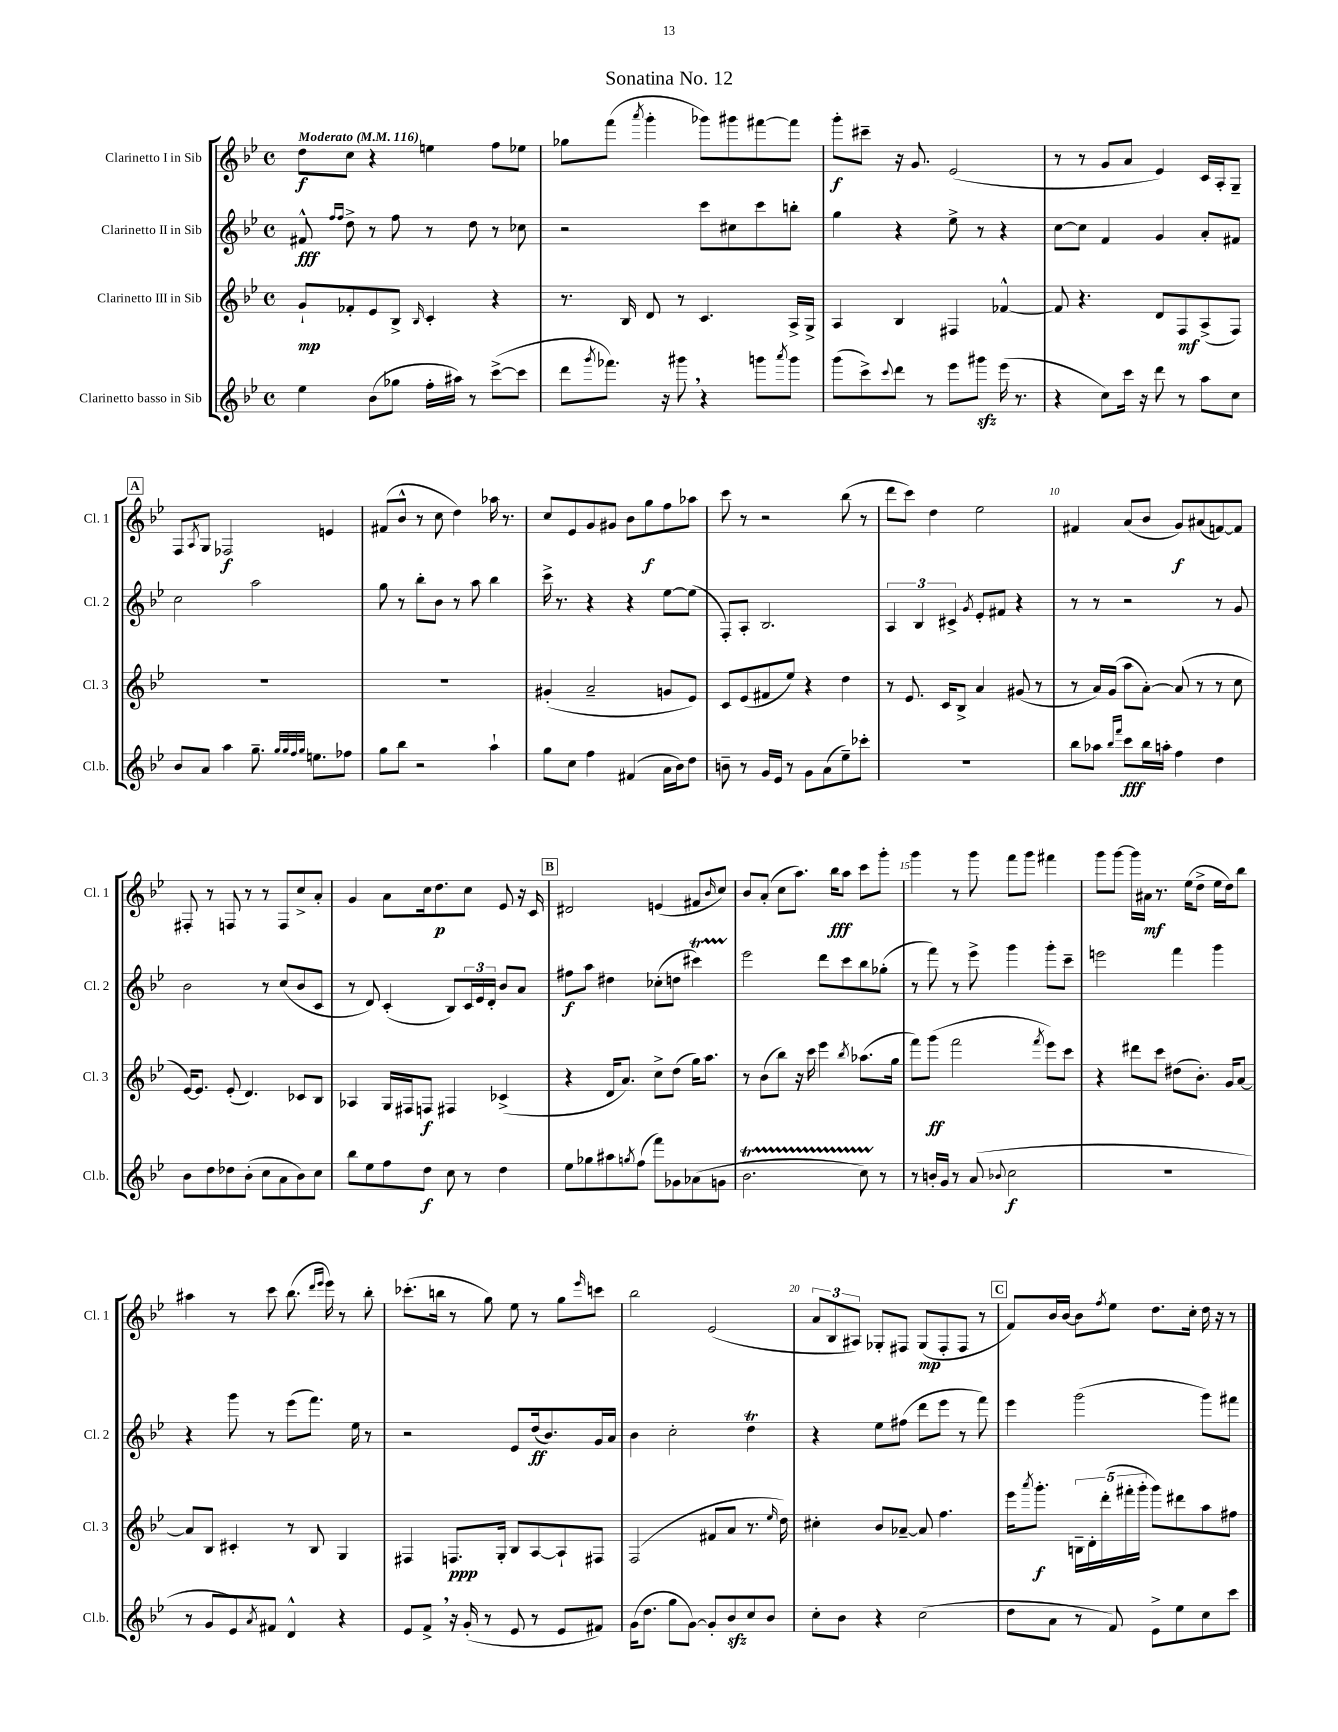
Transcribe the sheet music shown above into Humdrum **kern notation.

**kern	**dynam	**kern	**dynam	**kern	**dynam	**kern	**dynam
*part4	*part4	*part3	*part3	*part2	*part2	*part1	*part1
*staff4	*staff4	*staff3	*staff3	*staff2	*staff2	*staff1	*staff1
*I"Clarinetto basso in Sib	*	*I"Clarinetto III in Sib	*	*I"Clarinetto II in Sib	*	*I"Clarinetto I in Sib	*
*I'Cl.b.	*	*I'Cl. 3	*	*I'Cl. 2	*	*I'Cl. 1	*
*clefG2	*	*clefG2	*	*clefG2	*	*clefG2	*
*k[b-e-]	*	*k[b-e-]	*	*k[b-e-]	*	*k[b-e-]	*
*M4/4	*	*M4/4	*	*M4/4	*	*M4/4	*
*met(c)	*	*met(c)	*	*met(c)	*	*met(c)	*
*MM116	*	*MM116	*	*MM116	*	*MM116	*
=1	=1	=1	=1	=1	=1	=1	=1
!	!	!	!	!	!	!LO:TX:a:B:t=Moderato	!
4ee-\	.	8g`/L	mp	8f#X^^/	fff	8dd\L	f
.	.	.	.	16qqff/LL	.	.	.
.	.	.	.	16qqff/JJ	.	.	.
.	.	8f-X'/	.	8dd^\	.	8cc\J	.
(8b-\L	.	8e-/	.	8r	.	4r	.
8gg-X\J	.	8B-^/J	.	8ff\	.	.	.
.	.	16qqB-/	.	.	.	.	.
16ff'\LL	.	4c'/	.	8r	.	4een\	.
16aa#X\JJ)	.	.	.	.	.	.	.
8r	.	.	.	8dd\	.	.	.
([8ccc^\L	.	4r	.	8r	.	8ff\L	.
8ccc\J]	.	.	.	8cc-X\	.	8ee-X\J	.
=2	=2	=2	=2	=2	=2	=2	=2
8ddd\L	.	8.r	.	2r	.	8gg-X\L	.
8qggg/	.	.	.	.	.	.	.
8.fff-X\J)	.	.	.	.	.	(8fff\J	.
.	.	16B-/	.	.	.	.	.
.	.	.	.	.	.	8qaaa/	.
.	.	8d/	.	.	.	4ggg'\	.
16r	.	.	.	.	.	.	.
8ggg#X,\	.	8r	.	.	.	.	.
4r	.	4.c/	.	8ccc\L	.	8ggg-X\L)	.
.	.	.	.	8cc#X\	.	8ggg#X\	.
8gggn\L	.	.	.	8ccc\	.	[8fff#X\	.
8qaaa/	.	.	.	.	.	.	.
8ggg\J	.	16A^/LL	.	8bbn'\J	.	8fff#\J]	.
.	.	16G^/JJ	.	.	.	.	.
=3	=3	=3	=3	=3	=3	=3	=3
(8ggg\L	.	4A/	.	4gg\	.	8ggg'\L	f
8ccc^\)	.	.	.	.	.	8ccc#X~\J	.
8qqccc/	.	.	.	.	.	.	.
8ddd\J	.	4B-/	.	4r	.	16r	.
.	.	.	.	.	.	8.g/	.
8r	.	.	.	.	.	.	.
8eee-\L	.	4F#X/	.	8ee-^\	.	(2e-/	.
8ggg#Xzz\J	.	.	.	8r	.	.	.
(16eee-\	.	[4f-X^^/	.	4r	.	.	.
8.r	.	.	.	.	.	.	.
=4	=4	=4	=4	=4	=4	=4	=4
4r	.	8f-/]	.	[8cc\L	.	8r	.
.	.	4.r	.	8cc\J]	.	8r	.
8cc\L)	.	.	.	4f/	.	8g/L	.
16ccc\Jk	.	.	.	.	.	8a/J	.
16r	.	.	.	.	.	.	.
8ddd\	.	8d/L	.	4g/	.	4e-/)	.
8r	.	8F/	mf	.	.	.	.
8aa\L	.	(8A^/	.	8a'/L	.	16c/LL	.
.	.	.	.	.	.	16A'/J	.
8cc\J	.	8F/J)	.	8f#X/J	.	8G~/J	.
!!LO:LB:g=z
!!LO:REH:place=s1:t=A
=5	=5	=5	=5	=5	=5	=5	=5
8b-/L	.	1r	.	2cc\	.	8F/L	.
.	.	.	.	.	.	8qA/	.
8a/J	.	.	.	.	.	8G/J	.
4aa\	.	.	.	.	.	2F-X/	f
8.gg~\	.	.	.	2aa\	.	.	.
32qqgg/LLL	.	.	.	.	.	.	.
32qqgg/	.	.	.	.	.	.	.
32qqff/	.	.	.	.	.	.	.
32qqgg/JJJ	.	.	.	.	.	.	.
8.een\L	.	.	.	.	.	.	.
.	.	.	.	.	.	4en/	.
8ff-X\J	.	.	.	.	.	.	.
=6	=6	=6	=6	=6	=6	=6	=6
8gg\L	.	1r	.	8gg\	.	(8f#X/L	.
8bb-\J	.	.	.	8r	.	8b-^^/J	.
2r	.	.	.	8bb-'\L	.	8r	.
.	.	.	.	8b-\J	.	8cc\	.
.	.	.	.	8r	.	4dd\)	.
.	.	.	.	8aa\	.	.	.
4aa`\	.	.	.	4bb-\	.	16aa-X\	.
.	.	.	.	.	.	8.r	.
=7	=7	=7	=7	=7	=7	=7	=7
8gg\L	.	(4g#X'/	.	16ccc^\	.	8cc/L	.
.	.	.	.	8.r	.	.	.
8cc\J	.	.	.	.	.	8e-/	.
4ff\	.	2a~/	.	4r	.	8g/	.
.	.	.	.	.	.	8g#X/J	.
(4f#X/	.	.	.	4r	.	8b-\L	.
.	.	.	.	.	.	8gg\	f
16a\LL	.	8gn/L	.	[8ee-\L	.	8ff\	.
16b-\J)	.	.	.	.	.	.	.
8dd\J	.	8e-/J)	.	(8ee-\J]	.	8aa-X\J	.
=8	=8	=8	=8	=8	=8	=8	=8
8bn~\	.	8c/L	.	8F'/L)	.	8ccc\	.
8r	.	(8e-/	.	8A'/J	.	8r	.
16g/LL	.	8f#X/	.	2.B-/	.	2r	.
16e-/JJ	.	.	.	.	.	.	.
8r	.	8ee-/J)	.	.	.	.	.
8g\L	.	4r	.	.	.	.	.
(8a\	.	.	.	.	.	.	.
8ee-~\)	.	4dd\	.	.	.	(8bb-\	.
8ccc-X'\J	.	.	.	.	.	8r	.
=9	=9	=9	=9	=9	=9	=9	=9
1r	.	8r	.	6A/	.	8ddd\L	.
.	.	8.e-/	.	.	.	8ccc\J)	.
.	.	.	.	6B-/	.	.	.
.	.	.	.	.	.	4dd\	.
.	.	16c/KL	.	.	.	.	.
.	.	.	.	6c#X^/	.	.	.
.	.	8B-^/J	.	.	.	.	.
.	.	.	.	8qg/	.	.	.
.	.	4a/	.	8e-'/L	.	2ee-\	.
.	.	.	.	8f#X/J	.	.	.
.	.	(8g#X/	.	4r	.	.	.
.	.	8r	.	.	.	.	.
=10	=10	=10	=10	=10	=10	=10	=10
8bb-\L	.	8r	.	8r	.	4f#X/	.
8aa-X\J	.	16a/LL)	.	8r	.	.	.
.	.	(16g/JJ	.	.	.	.	.
16qqbb-/LL	.	.	.	.	.	.	.
16qqfff/JJ	.	.	.	.	.	.	.
8ccc\L	fff	8aa\L	.	2r	.	(8a/L	.
16bb-\L	.	[8a'\J)	.	.	.	8b-/J	.
16aan'\JJ	.	.	.	.	.	.	.
4ff\	.	(8a/]	.	.	.	8g/L)	f
.	.	8r	.	.	.	(8a#X/	.
4dd\	.	8r	.	8r	.	[8fn/)	.
.	.	8cc\	.	8g/	.	8f/J]	.
!!LO:LB:g=z
=11	=11	=11	=11	=11	=11	=11	=11
8b-\L	.	[16e-/KL)	.	2b-\	.	8F#X'/	.
.	.	8.e-/J]	.	.	.	.	.
8dd\	.	.	.	.	.	8r	.
8dd-X\	.	(8e-'/	.	.	.	8Fn/	.
(8b-'\J	.	4.d/)	.	.	.	8r	.
8cc\L	.	.	.	8r	.	8r	.
8a\	.	.	.	(8cc/L	.	8F/L	.
8b-\)	.	8c-X/L	.	8b-/	.	8cc^/	.
8cc\J	.	8B-/J	.	8c/J	.	8a'/J	.
=12	=12	=12	=12	=12	=12	=12	=12
8bb-\L	.	4A-X/	.	8r	.	4g/	.
8ee-\	.	.	.	8d/)	.	.	.
8ff\	.	16G/LL	.	(4c'/	.	8a\L	.
.	.	16F#X/J	.	.	.	.	.
8dd\J	f	8Fn/J	f	.	.	16cc\k	.
.	.	.	.	.	.	8.dd\	p
8cc\	.	4F#X/	.	8B-/L)	.	.	.
8r	.	.	.	24c/L	.	8cc\J	.
.	.	.	.	24e-/	.	.	.
.	.	.	.	24d'/JJ	.	.	.
4dd\	.	(4c-X^/	.	8b-/L	.	8e-/	.
.	.	.	.	8a/J	.	16r	.
.	.	.	.	.	.	16c/	.
!!LO:REH:place=s1:t=B
=13	=13	=13	=13	=13	=13	=13	=13
8ee-\L	.	4r	.	8ff#X\L	f	2d#X/	.
8gg-X\	.	.	.	8aa\J	.	.	.
8aa#X\	.	16d/KL	.	4dd#X\	.	.	.
.	.	8.a/J)	.	.	.	.	.
8qggn/	.	.	.	.	.	.	.
(8ff\J	.	.	.	.	.	.	.
8fff\L)	.	8cc^\L	.	(8cc-X'\L	.	(4en/	.
8g-X\	.	(8dd\J	.	8ddn\J	.	.	.
(8a-X\	.	16gg\KL)	.	4ccc#Xt\)	.	8f#X/L	.
.	.	8.aa\J	.	.	.	.	.
.	.	.	.	.	.	16qqb-/	.
8gn\J	.	.	.	.	.	8cc/J)	.
=14	=14	=14	=14	=14	=14	=14	=14
2.b-T\	.	8r	.	2eee-\	.	8b-/L	.
.	.	(8b-\L	.	.	.	(8a'/J	.
.	.	8bb-\J)	.	.	.	8cc\L	.
.	.	16r	.	.	.	8.aa\J)	.
.	.	16ccc\	.	.	.	.	.
.	.	4eee-\	.	8ddd\L	.	.	.
.	.	.	.	.	.	16bb-\KL	fff
.	.	.	.	8ccc\	.	8aa\J	.
.	.	8qbb-/	.	.	.	.	.
8ccTTT\)	.	(8.aa-X\L	.	8bb-\	.	8ccc\L	.
8r	.	.	.	(8gg-X'\J	.	8ggg'\J	.
.	.	16gg\Jk	.	.	.	.	.
=15	=15	=15	=15	=15	=15	=15	=15
8r	.	8fff\L)	.	8r	.	4ggg\	.
16bn'/LL	.	(8ggg\J	ff	8fff\)	.	.	.
16g/JJ	.	.	.	.	.	.	.
8r	.	2fff\	.	8r	.	8r	.
(8a/	.	.	.	8eee-^\	.	8ggg\	.
8qqb-X/	.	.	.	.	.	.	.
2cc\	f	.	.	4ggg\	.	8fff\L	.
.	.	.	.	.	.	8ggg\J	.
.	.	8qfff/	.	.	.	.	.
.	.	8eee-\L)	.	8ggg'\L	.	4fff#X\	.
.	.	8ccc\J	.	8ccc~\J	.	.	.
=16	=16	=16	=16	=16	=16	=16	=16
1r	.	4r	.	2eeen\	.	8ggg\L	.
.	.	.	.	.	.	[8ggg\J	.
.	.	8ddd#X\L	.	.	.	16ggg\LL]	.
.	.	.	.	.	.	16a#X\JJ	mf
.	.	8ccc\J	.	.	.	8.r	.
.	.	(8dd#X\L	.	4fff\	.	.	.
.	.	.	.	.	.	(16ee-\KL	.
.	.	8.b-'\J)	.	.	.	8dd^\J	.
.	.	.	.	4ggg\	.	16ee-\LL	.
.	.	16g/KL	.	.	.	16dd\J)	.
.	.	[8a/J	.	.	.	8bb-\J	.
!!LO:LB:g=z
=17	=17	=17	=17	=17	=17	=17	=17
8r	.	8a/L]	.	4r	.	4aa#X\	.
8g/L	.	8B-/J	.	.	.	.	.
8e-/)	.	4c#X'/	.	8ggg\	.	8r	.
8qa/	.	.	.	.	.	.	.
8f#X/J	.	.	.	8r	.	8ccc\	.
4d^^/	.	8r	.	(8eee-\L	.	(8.bb-\	.
.	.	8B-/	.	8.fff\J)	.	.	.
.	.	.	.	.	.	16qqddd/LL	.
.	.	.	.	.	.	16qqeee-/JJ	.
.	.	.	.	.	.	16eee-\)	.
4r	.	4G/	.	.	.	8r	.
.	.	.	.	16ee-\	.	.	.
.	.	.	.	8r	.	8bb-'\	.
=18	=18	=18	=18	=18	=18	=18	=18
8e-/L	.	4F#X/	.	2r	.	(8.ccc-X'\L	.
8f^,/J	.	.	.	.	.	.	.
.	.	.	.	.	.	16bbn\Jk	.
16r	.	8.Fn/L	ppp	.	.	8r	.
(16g'/	.	.	.	.	.	.	.
8r	.	.	.	.	.	8gg\)	.
.	.	16G'/Jk	.	.	.	.	.
8e-/	.	8B-/L	.	8e-/L	.	8ee-\	.
8r	.	[8A/	.	(16dd/k	ff	8r	.
.	.	.	.	8.b-/)	.	.	.
8e-/L	.	8A`/]	.	.	.	8gg\L	.
.	.	.	.	.	.	16qqeee-/	.
8f#X/J)	.	8F#X/J	.	16g/L	.	8cccn\J	.
.	.	.	.	16a/JJ	.	.	.
=19	=19	=19	=19	=19	=19	=19	=19
(16g\KL	.	(2F/	.	4b-\	.	2bb-\	.
8.dd\J	.	.	.	.	.	.	.
8gg\L	.	.	.	2cc'\	.	.	.
[8g\J)	.	.	.	.	.	.	.
8g'/L]	.	8f#X/L	.	.	.	(2e-/	.
8b-zz/	.	8a/J	.	.	.	.	.
8cc/	.	8.r	.	4ddt\	.	.	.
8b-/J	.	.	.	.	.	.	.
.	.	16qqee-/	.	.	.	.	.
.	.	16dd\)	.	.	.	.	.
=20	=20	=20	=20	=20	=20	=20	=20
8cc'\L	.	4cc#X'\	.	4r	.	12a/L	.
.	.	.	.	.	.	12B-/	.
8b-\J	.	.	.	.	.	.	.
.	.	.	.	.	.	12A#X/J)	.
4r	.	8b-/L	.	8ee-\L	.	8G-X'/L	.
.	.	[8a-X~/J	.	(8ff#X\J	.	8F#X/J	.
(2cc\	.	8a-/]	.	8ddd\L	.	(8G-/L	mp
.	.	4.ff\	.	8eee-\J	.	8F#'/	.
.	.	.	.	8r	.	8F#/J	.
.	.	.	.	8fff\)	.	8r	.
!!LO:REH:place=s1:t=C
=21	=21	=21	=21	=21	=21	=21	=21
8dd\L	.	16eee-\KL	.	4eee-\	.	8f/L)	.
.	.	8qaaa/	.	.	.	.	.
.	.	8.ggg'\J	f	.	.	.	.
8a\J	.	.	.	.	.	16b-/L	.
.	.	.	.	.	.	[16b-/JJ	.
8r	.	20Bn~\LL	.	(2ggg\	.	8b-\L]	.
.	.	20d'\	.	.	.	.	.
.	.	(20ddd'\	.	.	.	.	.
.	.	.	.	.	.	8qff/	.
8f/)	.	.	.	.	.	8ee-\J	.
.	.	20fff#X'\	.	.	.	.	.
.	.	20ggg'\JJ	.	.	.	.	.
8e-^\L	.	8ggg\L)	.	.	.	8.dd\L	.
8ee-\	.	8ddd#X\	.	.	.	.	.
.	.	.	.	.	.	16cc'\Jk	.
8cc\	.	8aa\	.	8ggg\L)	.	16dd\	.
.	.	.	.	.	.	16r	.
8ccc\J	.	8ff#X\J	.	8fff#X\J	.	8r	.
==	==	==	==	==	==	==	==
*-	*-	*-	*-	*-	*-	*-	*-
